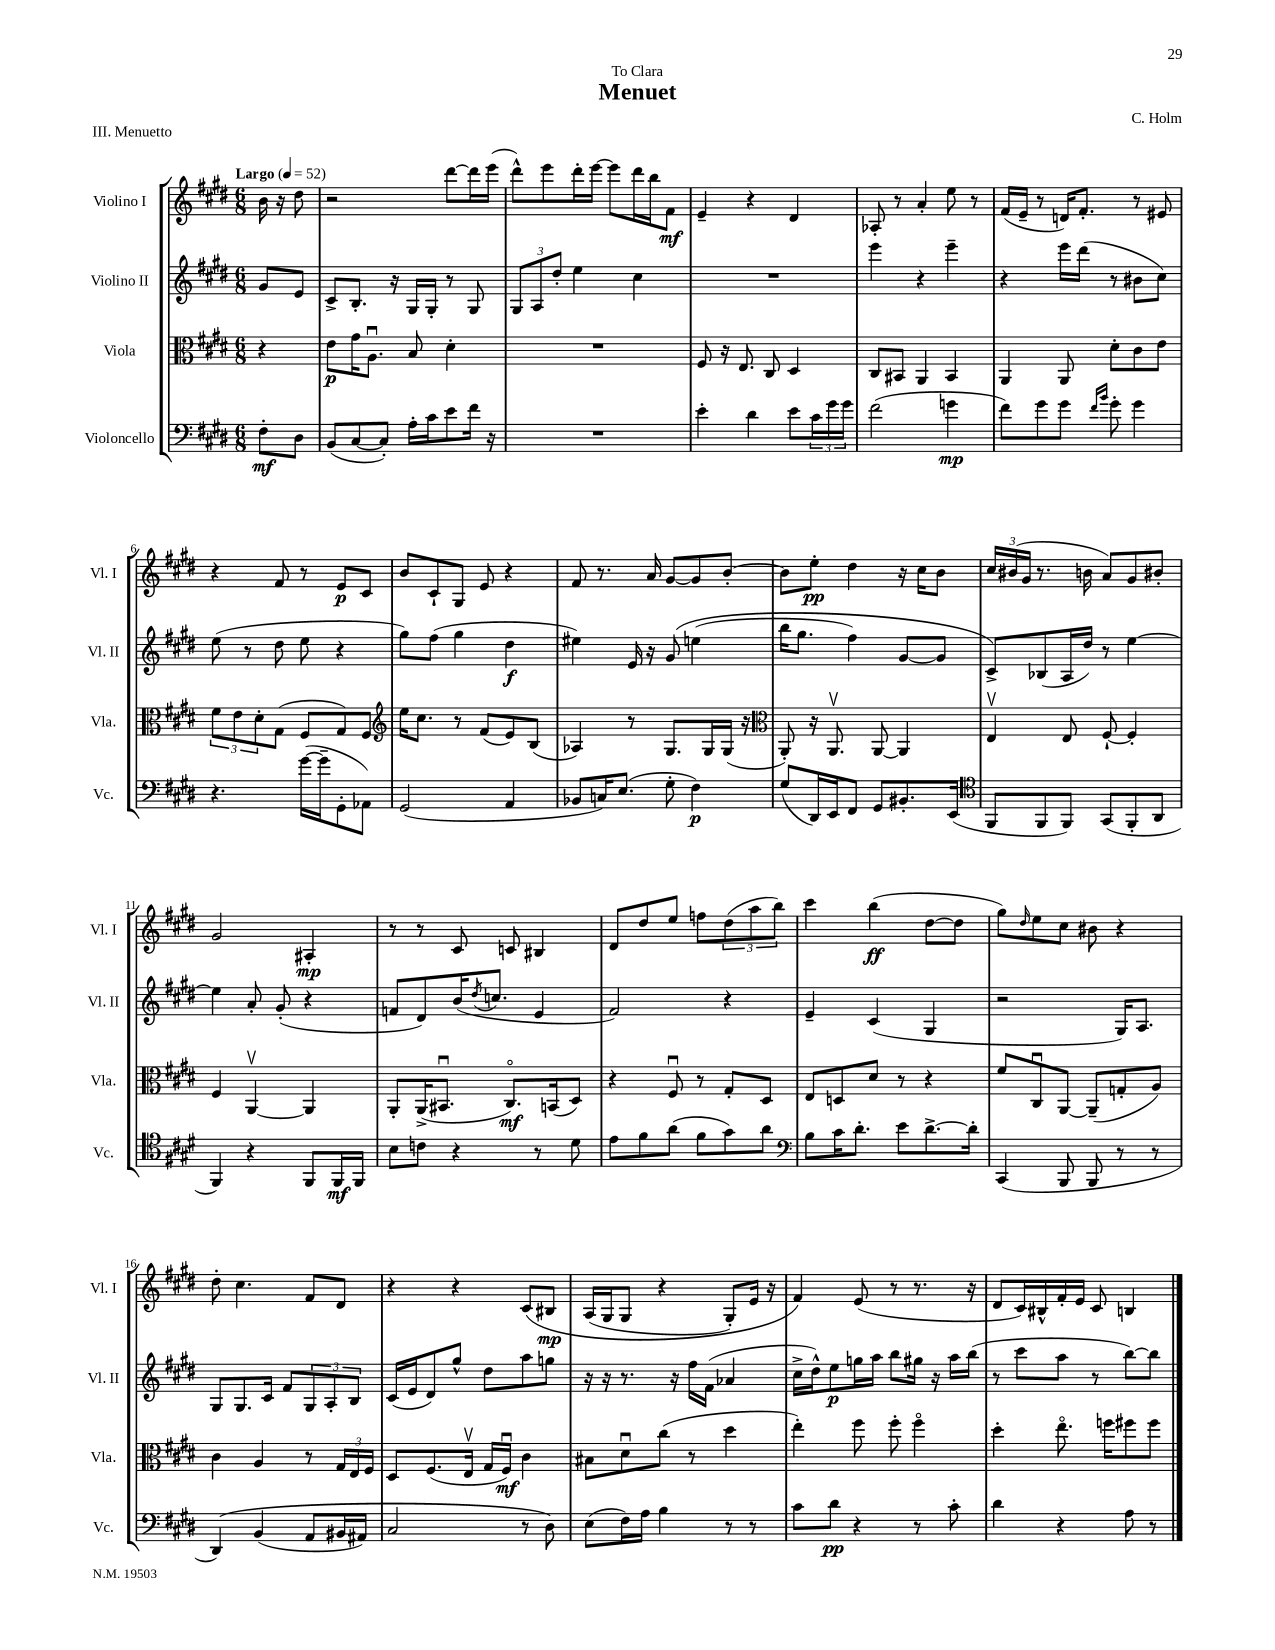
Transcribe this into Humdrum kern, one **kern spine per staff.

**kern	**kern	**kern	**kern
*staff4	*staff3	*staff2	*staff1
*clefF4	*clefC3	*clefG2	*clefG2
*k[f#c#g#d#]	*k[f#c#g#d#]	*k[f#c#g#d#]	*k[f#c#g#d#]
*M6/8	*M6/8	*M6/8	*M6/8
*MM52	*MM52	*MM52	*MM52
8F#'	4r	8g#	16b
.	.	.	16r
8D#	.	8e	8dd#
=	=	=	=
(8BB	8e	8c#^	2r
[8C#	16g#	8.B'	.
.	8.Au	.	.
8C#'])	.	.	.
.	.	16r	.
16A'	8B	16G#	.
16c#	.	16G#'	.
8e	4d#'	8r	[8ddd#
16f#	.	8G#	16ddd#]
16r	.	.	(16eee
=	=	=	=
2.r	2.r	12G#	8ddd#^^)
.	.	12A	.
.	.	.	8eee
.	.	12dd#'	.
.	.	4ee	16ddd#'
.	.	.	[16eee
.	.	.	8eee]
.	.	4cc#	16ddd#
.	.	.	16bb
.	.	.	8f#
=	=	=	=
4e'	8F#	2.r	4e~
.	16r	.	.
.	8.E	.	.
4d#	.	.	4r
.	8C#	.	.
8e	4D#	.	4d#
24c#	.	.	.
24g#	.	.	.
24g#	.	.	.
=	=	=	=
(2f#	8C#	4eee	8A-'
.	8BB#	.	8r
.	4AA	4r	4a'
4g	4BB#	4eee~	8ee
.	.	.	8r
=	=	=	=
8f#)	4AA	4r	(16f#
.	.	.	16e~
8g#	.	.	8r
8g#	8AA	16eee	16d)
.	.	(16ddd#	8.f#'
16qqf#	.	.	.
16qqb	.	.	.
8g#'	8d#'	8r	.
4g#	8c#	8b#	8r
.	8e	8cc#)	8e#
=	=	=	=
4.r	12f#	(8ee	4r
.	12e	.	.
.	.	8r	.
.	12d#'	.	.
.	(8G#	8dd#	8f#
([16g#	8F#	8ee	8r
16g#~]	.	.	.
8GG#'	8G#)	4r	8e
8AA-)	8F#	.	8c#
=	=	=	=
*	*clefG2	*	*
(2GG#	16ee	8gg#)	8b
.	8.cc#	.	.
.	.	(8ff#	8c#`
.	8r	4gg#	8G#
.	(8f#	.	8e
4AA	8e)	4dd#	4r
.	(8B	.	.
=	=	=	=
8BB-	4A-)	4ee#)	8f#
16C)	.	.	8.r
(8.E	.	.	.
.	8r	16e	.
.	.	16r	16a
8G#'	8.G#	&(8g#	[8g#
4F#)	.	(4ee	8g#]
.	16G#	.	.
.	(16G#	.	[8b'
.	16r	.	.
=	=	=	=
*	*clefC3	*	*
(8G#	8AA')	16bb	8b]
.	.	8.gg#	.
16DD#)	16r	.	8ee'
16EE	8.AAv	.	.
8FF#	.	4ff#)	4dd#
8GG#	[8AA	.	.
8.BB#'	4AA]	[8g#	16r
.	.	.	16cc#
.	.	8g#]	8b
(16EE	.	.	.
=	=	=	=
*clefC4	*	*	*
8FF#	4Ev	8c#^&)	24cc#
.	.	.	(24b#
.	.	.	24g#
8FF#	.	(8B-	8.r
8FF#)	8E	16A	.
.	.	16dd#)	16b
(8GG#	[8F#`	8r	8a)
8FF#'	4F#']	[4ee	8g#
8AA	.	.	8b#'
=	=	=	=
4FF#)	4F#	4ee]	2g#
4r	[4AAv	8a'	.
.	.	(8g#'	.
8FF#	4AA]	4r	4A#'
16FF#	.	.	.
16FF#	.	.	.
=	=	=	=
8B	8AA'	8f	8r
8c	(16AA^	8d#)	8r
.	8.BB#u	.	.
4r	.	(16b	8c#
.	.	8qdd#	.
.	.	8.cc	.
.	8.C#o)	.	8c
8r	.	4e	4B#
.	(16BB	.	.
8d#	8D#)	.	.
=	=	=	=
8e	4r	2f#)	8d#
8f#	.	.	8dd#
(8a	8F#u	.	8ee
8f#	8r	.	8ff
8g#)	8G#'	4r	(12dd#
.	.	.	12aa
8a	8D#	.	.
.	.	.	12bb)
=	=	=	=
*clefF4	*	*	*
8B	8E	4e~	4ccc#
16c#	8D	.	.
8.d#'	.	.	.
.	8d#	(4c#	(4bb
8e	8r	.	.
[8.d#^	4r	4G#	[8dd#
.	.	.	8dd#]
16d#']	.	.	.
=	=	=	=
(4CC#	8f#	2r	8gg#)
.	.	.	16qqdd#
.	8C#u	.	8ee
8BBB	[8AA	.	8cc#
8BBB	(8AA~]	.	8b#
8r	8G'	16G#)	4r
.	.	8.A	.
8r	8A)	.	.
=	=	=	=
&(4DD#)	4c#	8G#	8dd#'
.	.	8.G#	4.cc#
(4BB	4A	.	.
.	.	16c#	.
.	.	8f#	.
8AA	8r	12G#	8f#
.	.	12A'	.
16BB#	24G#	.	8d#
.	24E	12B	.
16AA#)	.	.	.
.	24F#	.	.
=	=	=	=
2C#	8D#	(16c#	4r
.	.	16e	.
.	(8.F#	8d#)	.
.	.	8gg#^^	4r
.	16Ev	.	.
.	16G#	8dd#	.
.	16F#u)	.	.
8r	4c#	8aa	&(8c#
8D#&)	.	8gg	8B#
=	=	=	=
(8E	8B#	16r	(16A
.	.	16r	16G#
16F#)	8d#u	8.r	8G#
16A	.	.	.
4B	(8cc#	.	4r
.	.	16r	.
.	8r	16ff#	.
.	.	(16f#	.
8r	4dd#	4a-	8G#')
8r	.	.	16e
.	.	.	16r
=	=	=	=
8c#	4ee')	16cc#^	4f#&)
.	.	16dd#^^)	.
8d#	.	8ee	.
4r	8ff#	16gg	(8e
.	.	16aa	.
.	8ff#'	8bb	8r
8r	4ff#o	16gg#	8.r
.	.	16r	.
8c#'	.	16aa	.
.	.	(16bb	16r
=	=	=	=
4d#	4dd#'	8r	8d#
.	.	8ccc#	16c#)
.	.	.	16B#^^
4r	8.eeo	8aa	16f#'
.	.	.	16e
.	.	8r	8c#
.	16ff	.	.
8A	8ff#	[8bb)	4B
8r	8ff#	8bb]	.
==	==	==	==
*-	*-	*-	*-
